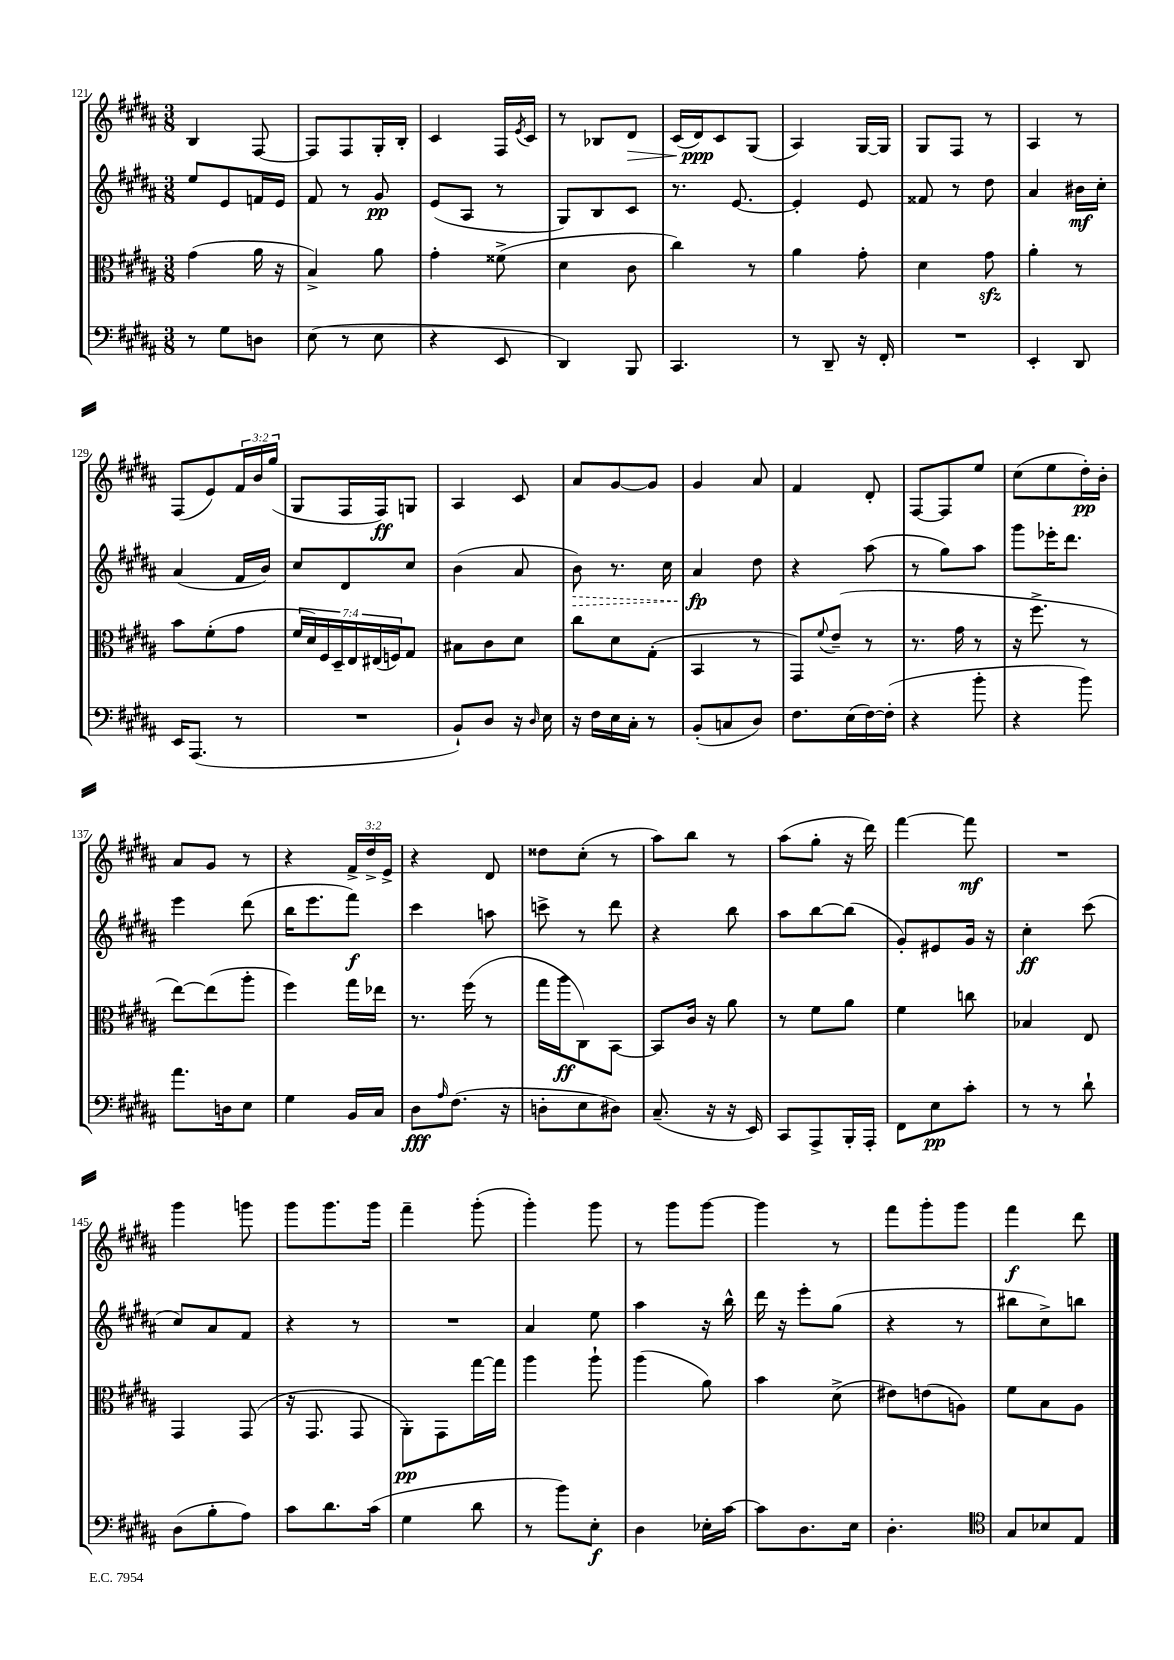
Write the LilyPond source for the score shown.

<<
\new StaffGroup <<
\new Staff = "s0" {
    \clef treble \key b \major \numericTimeSignature \time 3/8 \override Staff.TupletNumber.text = #tuplet-number::calc-fraction-text
    b4 fis8~ |
    fis8 fis8 gis16-. b16-. |
    cis'4 fis16 \acciaccatura { e'8 } cis'16 |
    r8 bes8 dis'8\> |
    cis'16( dis'16\ppp\!) cis'8 gis8( |
    ais4) gis16~ gis16 |
    gis8 fis8 r8 |
    ais4 r8 |
    fis8( e'8) \tuplet 3/2 { fis'16 b'16 gis''16( } |
    gis8 fis16 fis16\ff) g8 |
    ais4 cis'8 |
    ais'8 gis'8~ gis'8 |
    gis'4 ais'8 |
    fis'4 dis'8-. |
    fis8~ fis8 e''8 |
    cis''8( e''8 dis''16-.\pp) b'16-. |
    ais'8 gis'8 r8 |
    r4 \tuplet 3/2 { fis'16-> dis''16-> e'16-> } |
    r4 dis'8 |
    disis''8 cis''8-.( r8 |
    ais''8) b''8 r8 |
    ais''8( gis''8-. r16 dis'''16) |
    fis'''4~ fis'''8\mf |
    R4. |
    gis'''4 g'''8 |
    gis'''8 gis'''8. gis'''16 |
    fis'''4-- gis'''8-.( |
    gis'''4-.) gis'''8 |
    r8 gis'''8 gis'''8~ |
    gis'''4 r8 |
    fis'''8 gis'''8-. gis'''8 |
    fis'''4\f dis'''8 \bar "|." |
}
\new Staff = "s1" {
    \clef treble \key b \major \numericTimeSignature \time 3/8
    e''8 e'8 f'16 e'16 |
    fis'8 r8 gis'8\pp |
    e'8( ais8 r8 |
    gis8) b8 cis'8 |
    r8. e'8.~ |
    e'4-. e'8 |
    fisis'8 r8 dis''8 |
    ais'4 bis'16\mf cis''16-. |
    ais'4( fis'16 b'16) |
    cis''8 dis'8 cis''8 |
    b'4( ais'8 |
    \once \override Hairpin.style = #'dashed-line b'8\>) r8. cis''16 |
    ais'4\fp\! dis''8 |
    r4 ais''8( |
    r8 gis''8) ais''8 |
    gis'''8 ees'''16-. dis'''8. |
    e'''4 dis'''8( |
    b''16 e'''8. fis'''8\f) |
    cis'''4 a''8 |
    c'''8-> r8 dis'''8 |
    r4 b''8 |
    ais''8 b''8~ b''8( |
    gis'8-.) eis'8 gis'16 r16 |
    cis''4-.\ff cis'''8( |
    cis''8) ais'8 fis'8 |
    r4 r8 |
    R4. |
    ais'4 e''8 |
    ais''4 r16 b''16-^ |
    dis'''16 r16 e'''8-. gis''8( |
    r4 r8 |
    bis''8 cis''8->) b''8 \bar "|." |
}
\new Staff = "s2" {
    \clef alto \key b \major \numericTimeSignature \time 3/8 \override Staff.TupletNumber.text = #tuplet-number::calc-fraction-text
    gis'4( ais'16 r16 |
    b4->) ais'8 |
    gis'4-. fisis'8->( |
    dis'4 cis'8 |
    cis''4) r8 |
    ais'4 gis'8-. |
    dis'4 gis'8\sfz |
    ais'4-. r8 |
    b'8 fis'8-.( gis'8 |
    \tuplet 7/4 { fis'16 dis'16) fis16 dis16-- e16 eis16( f16) } gis8 |
    bis8 cis'8 dis'8 |
    cis''8 dis'8 gis8-.( |
    b,4 r8 |
    gis,8) \appoggiatura { fis'8 } e'8--( r8 |
    r8. gis'16 r8 |
    r16 fis''8.-> r8 |
    e''8~) e''8( ais''8-. |
    fis''4) gis''16 ees''16 |
    r8. fis''16( r8 |
    gis''16 ais''16\ff cis8) b,8~ |
    b,8 cis'16 r16 ais'8 |
    r8 fis'8 ais'8 |
    fis'4 c''8 |
    bes4 e8 |
    gis,4 gis,8( |
    r16 gis,8. gis,8 |
    ais,8-.\pp) gis,8 gis''16~ gis''16 |
    ais''4 ais''8-! |
    ais''4( ais'8) |
    b'4 dis'8->( |
    eis'8) e'8( a8) |
    fis'8 b8 ais8 \bar "|." |
}
\new Staff = "s3" {
    \clef bass \key b \major \numericTimeSignature \time 3/8
    r8 gis8 d8 |
    e8( r8 e8 |
    r4 e,8 |
    dis,4) b,,8 |
    cis,4. |
    r8 dis,8-- r16 fis,16-. |
    R4. |
    e,4-. dis,8 |
    e,16 ais,,8.( r8 |
    R4. |
    b,8-!) dis8 r16 \grace { dis16 } e16 |
    r16 fis16 e16 cis16-. r8 |
    b,8-.( c8 dis8) |
    fis8. e16( fis16~) fis16-.( |
    r4 b'8-. |
    r4 b'8) |
    ais'8. d16 e8 |
    gis4 b,16 cis16 |
    dis8\fff \grace { ais16 } fis8.( r16 |
    d8-. e8 dis8) |
    cis8.--( r16 r16 e,16) |
    cis,8 ais,,8-> b,,16-. ais,,16-. |
    fis,8 e8\pp cis'8-. |
    r8 r8 dis'8-! |
    dis8( b8-. ais8) |
    cis'8 dis'8. cis'16( |
    gis4 dis'8 |
    r8 b'8) e8-.\f |
    dis4 ees16-. cis'16~ |
    cis'8 dis8. e16 |
    dis4.-. |
    \clef tenor gis8 bes8 e8 \bar "|." |
}
>>
>>
\layout { \context { \Score currentBarNumber = #121 } }
